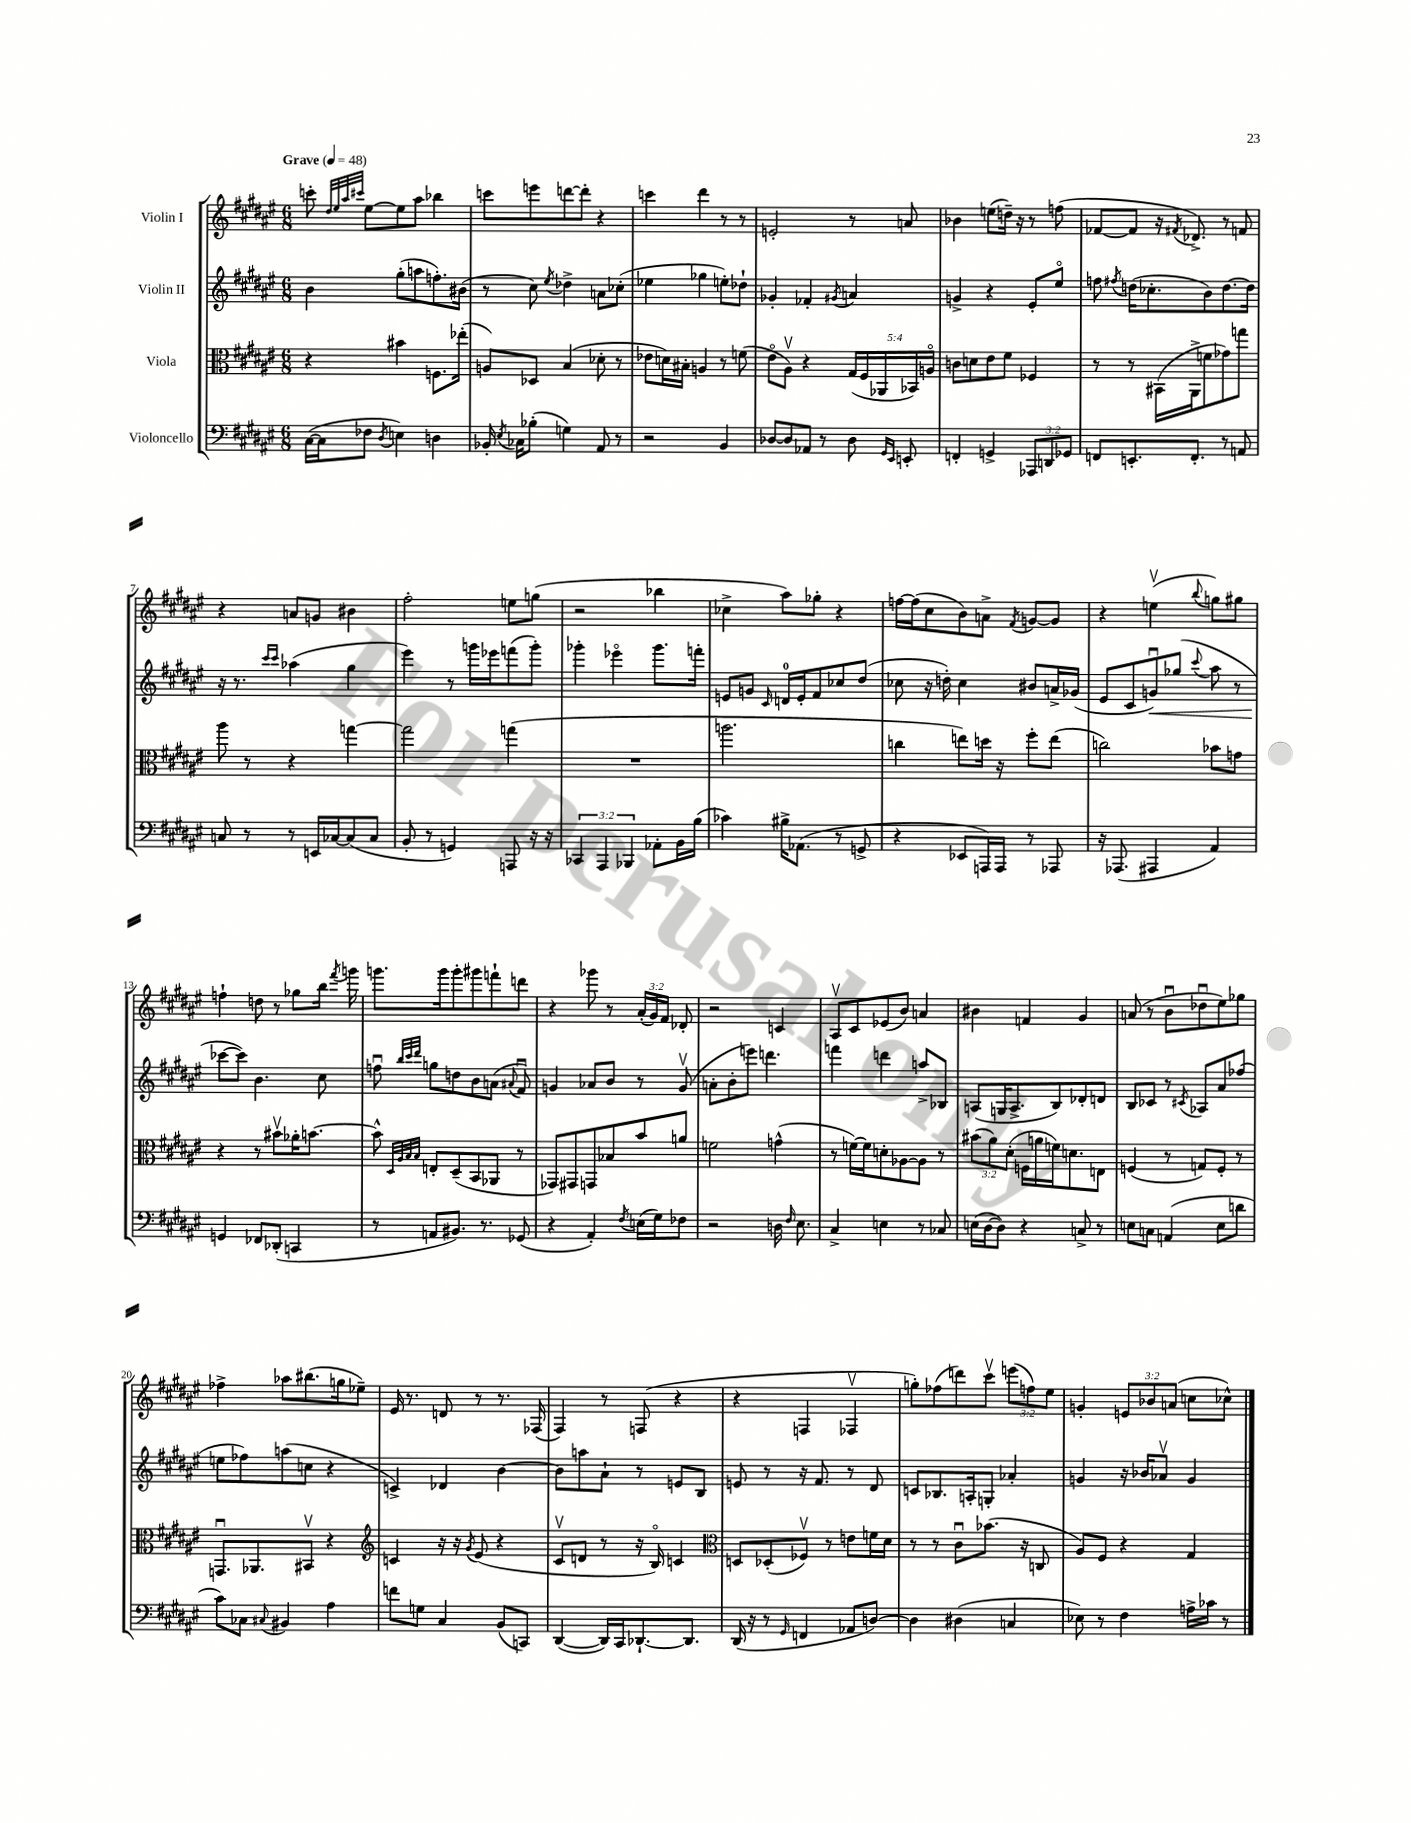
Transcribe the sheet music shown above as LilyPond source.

<<
\new StaffGroup <<
\new Staff = "s0" \with { instrumentName = "Violin I" } {
    \clef treble \key fis \major \numericTimeSignature \time 6/8 \override Staff.TupletNumber.text = #tuplet-number::calc-fraction-text \tempo "Grave" 4 = 48
    \autoBeamOff c'''8-. \grace { dis''32[ eis''32 ais''32 cis'''32] } eis''8[~ eis''8 ais''8] bes''4 |
    c'''8[ e'''8 d'''8~ d'''8]-. r4 |
    c'''4 dis'''4 r8 r8 |
    e'2-. r8 a'8 |
    bes'4 e''8[( d''16]--) r16 r8 f''8( |
    fes'8[~ fes'8] r16 \acciaccatura { fis'8 } des'8.->) r8 f'8 |
    r4 a'8[ g'8] bis'4 |
    fis''2-. e''8[ g''8]( |
    r2 bes''4 |
    ces''4-> ais''8[) ges''8]-. r4 |
    f''16[~ f''16( cis''8 b'8) a'8]-> \acciaccatura { fis'8 } g'8[~ g'8] |
    r4 e''4\upbow( \appoggiatura { b''8 } g''8[) gis''8] |
    f''4-! d''8 r8 ges''8[ b''16] \acciaccatura { fis'''8 } g'''16 |
    g'''8.[ g'''16 g'''8-. gis'''8 f'''8-! d'''8] |
    r4 ges'''8 r8 \tuplet 3/2 { ais'16[-.( gis'16) fis'16] } des'8-. |
    r2 c'4 |
    ais8[\upbow cis'8 ees'8( b'8]) a'4 |
    bis'4 f'4 gis'4 |
    a'8( r8 b'8[\downbow des''8\downbow eis''8) ges''8] |
    fes''4-> aes''8[ bis''8.( g''16 ees''8]--) |
    eis'16 r8. d'8 r8 r8. fes16( |
    fis4) r8 f8( r4 |
    r4 f4 fes4\upbow |
    g''8[-.) fes''8( d'''8) cis'''8]\upbow \tuplet 3/2 { e'''8[( f''8) eis''8] } |
    g'4-. \tuplet 3/2 { e'8[ bes'8 a'8]( } c''8[ ces''8]-^) \bar "|." |
}
\new Staff = "s1" \with { instrumentName = "Violin II" } {
    \clef treble \key fis \major \numericTimeSignature \time 6/8
    \autoBeamOff b'4 gis''8[-.( a''8 f''8.-.) bis'16]( |
    r8 cis''8) \acciaccatura { eis''8 } des''4-> a'8[ ces''8]-.( |
    ees''4 ges''4 e''8[-.) des''8]-! |
    ges'4-. fes'4-. \acciaccatura { gis'8 } a'4 |
    g'4-> r4 eis'8[-. eis''8]\flageolet |
    f''8 \acciaccatura { fis''8 } d''16[( ces''8.-. b'8) d''8.~ d''16] |
    r16 r8. \grace { cis'''16[ cis'''16] } aes''4( gis''4 |
    eis'''4) r8 g'''16[ ees'''16 f'''8( g'''8]-.) |
    ges'''4-. ees'''4\flageolet ges'''8.[ f'''16]-. |
    e'8[ g'8] \grace { cis'16 } d'16[-0 e'16-. fis'8 ces''8 dis''8]( |
    ces''8 r16 d''16-.) ces''4 bis'8[ a'16-> ges'16]( |
    eis'8[ cis'8 g'8\downbow\<) ges''8]( \appoggiatura { cis'''8 } ais''8 r8 |
    ces'''8[~\! ces'''8]) b'4. cis''8 |
    f''8\downbow \grace { b''32[ cis'''32 dis'''32] } g''8[ d''8 b'8 a'8]( \appoggiatura { ais'8 } fis'8\downbow) |
    g'4 aes'8[ b'8] r8 g'8\upbow( |
    a'8[-. b'8-. e'''8]) d'''4. |
    f'''4 d'''4 a''8[-> bes8] |
    a8[( g16 a8.-> b8) des'8-. d'8] |
    b8[ ces'8] r8 \acciaccatura { cis'8 } aes8[ ais'8 fes''8]( |
    e''8[ fes''8) a''8( c''8] r4 |
    c'4->) des'4 b'4~ |
    b'8[ a''8 ais'8]-! r8 e'8[ b8] |
    e'8 r8 r16 fis'8. r8 dis'8 |
    c'8[ bes8. a16-. g8]-. aes'4-. |
    g'4 r16 bes'16[ aes'8]\upbow g'4 \bar "|." |
}
\new Staff = "s2" \with { instrumentName = "Viola" } {
    \clef alto \key fis \major \numericTimeSignature \time 6/8 \override Staff.TupletNumber.text = #tuplet-number::calc-fraction-text
    \autoBeamOff r4 bis'4 f8.[ ees''16]-.( |
    a8[) des8] b4( des'8-. r8 |
    ees'8[ d'16) bis16]-. a4 r8 f'8( |
    eis'8[\flageolet ais8]\upbow) r4 \tuplet 5/4 { gis16[( fis16 aes,16 bes,16) a16]\flageolet } |
    c'8[ d'8 eis'8 fis'8] fes4 |
    r8 r8 bis,16[( ais,16-> f'8 ges'8) g''8] |
    ais''8 r8 r4 g''4~ |
    g''2 g''4( |
    R2. |
    a''2. |
    c''4 e''8[) d''16] r16 fis''8[-. e''8]( |
    c''2) bes'8[ g'8] |
    r4 r8 bis'8[\upbow aes'16-. b'8.]~ |
    b'8-^ \grace { dis32[ ais32 b32 b32] } e8[-. dis8--( b,8 aes,8] r8 |
    ges,8[) gis,8 g,8 bes8 b'8 a'8] |
    f'2 g'4-^( |
    r8 f'16[~) f'16 d'8-. aes8~ aes8] r8 |
    \tuplet 3/2 { bis'8[( ais'8) dis'8]-.( } f16[ a'16 f'16) d'8. e8] |
    f4( r8 g8[) f8]-. r8 |
    g,8.[\downbow aes,8. bis,8]\upbow r4 |
    \clef treble c'4 r16 r16 \acciaccatura { gis'8 } eis'8( r4 |
    cis'8[\upbow d'8] r8 r16 b16\flageolet) c'4 |
    \clef alto d8[ des8-.( fes8]\upbow) r8 e'8[ f'16 dis'16] |
    r8 r8 cis'8[\downbow bes'8.]( r16 c8 |
    ais8[) fis8] r4 gis4 \bar "|." |
}
\new Staff = "s3" \with { instrumentName = "Violoncello" } {
    \clef bass \key fis \major \numericTimeSignature \time 6/8 \override Staff.TupletNumber.text = #tuplet-number::calc-fraction-text
    \autoBeamOff cis16[~( cis16 fes8] \acciaccatura { dis8 } e4) d4 |
    bes,16-. \acciaccatura { eis8 } ces16[ bes8]-.( g4) ais,8 r8 |
    r2 b,4 |
    des8[~ des8 aes,8] r8 des8 \grace { gis,16[ eis,16] } e,8-. |
    f,4-. g,4-> \tuplet 3/2 { aes,,8[ d,8 ges,8] } |
    f,8[ e,8.-. f,8.]-. r8 a,8 |
    c8 r8 r8 e,16[ ces16~ ces8( ces8] |
    b,8-. r8 g,4) a,,8 r16 r16 |
    \tuplet 3/2 { ces,4 ais,,4 bes,,4 } aes,8[-. b,16 b16]( |
    ces'4) bis16[-> aes,8.]( r8 g,8-> |
    r4 ees,8[ a,,16) a,,16] r8 aes,,8 |
    r16 aes,,8.( ais,,4 ais,4) |
    g,4 fes,8[ des,8]-.( c,4 |
    r8 a,8[ bis,8.]) r8. ges,8( |
    r4 ais,4-.) \acciaccatura { fis8 } e16[( gis16) fes8] |
    r2 d16 \grace { fis16 } eis8. |
    cis4-> e4 r8 ces8 |
    e16[( dis16~ dis8]) r4 c8-> r8 |
    e8[ c8] a,4( e8[ d'8] |
    cis'8[) ces8] \appoggiatura { cis8 } bis,4 ais4 |
    f'8[ g8] cis4 b,8[( c,8]) |
    dis,4~( dis,16[) cis,16 des,8.~-! des,8.] |
    dis,16( r16 r8 \grace { gis,16 } f,4 aes,8[ d8]~) |
    d4 dis4( c4 |
    ees8) r8 fis4 a16[-> ces'16] r8 \bar "|." |
}
>>
>>
